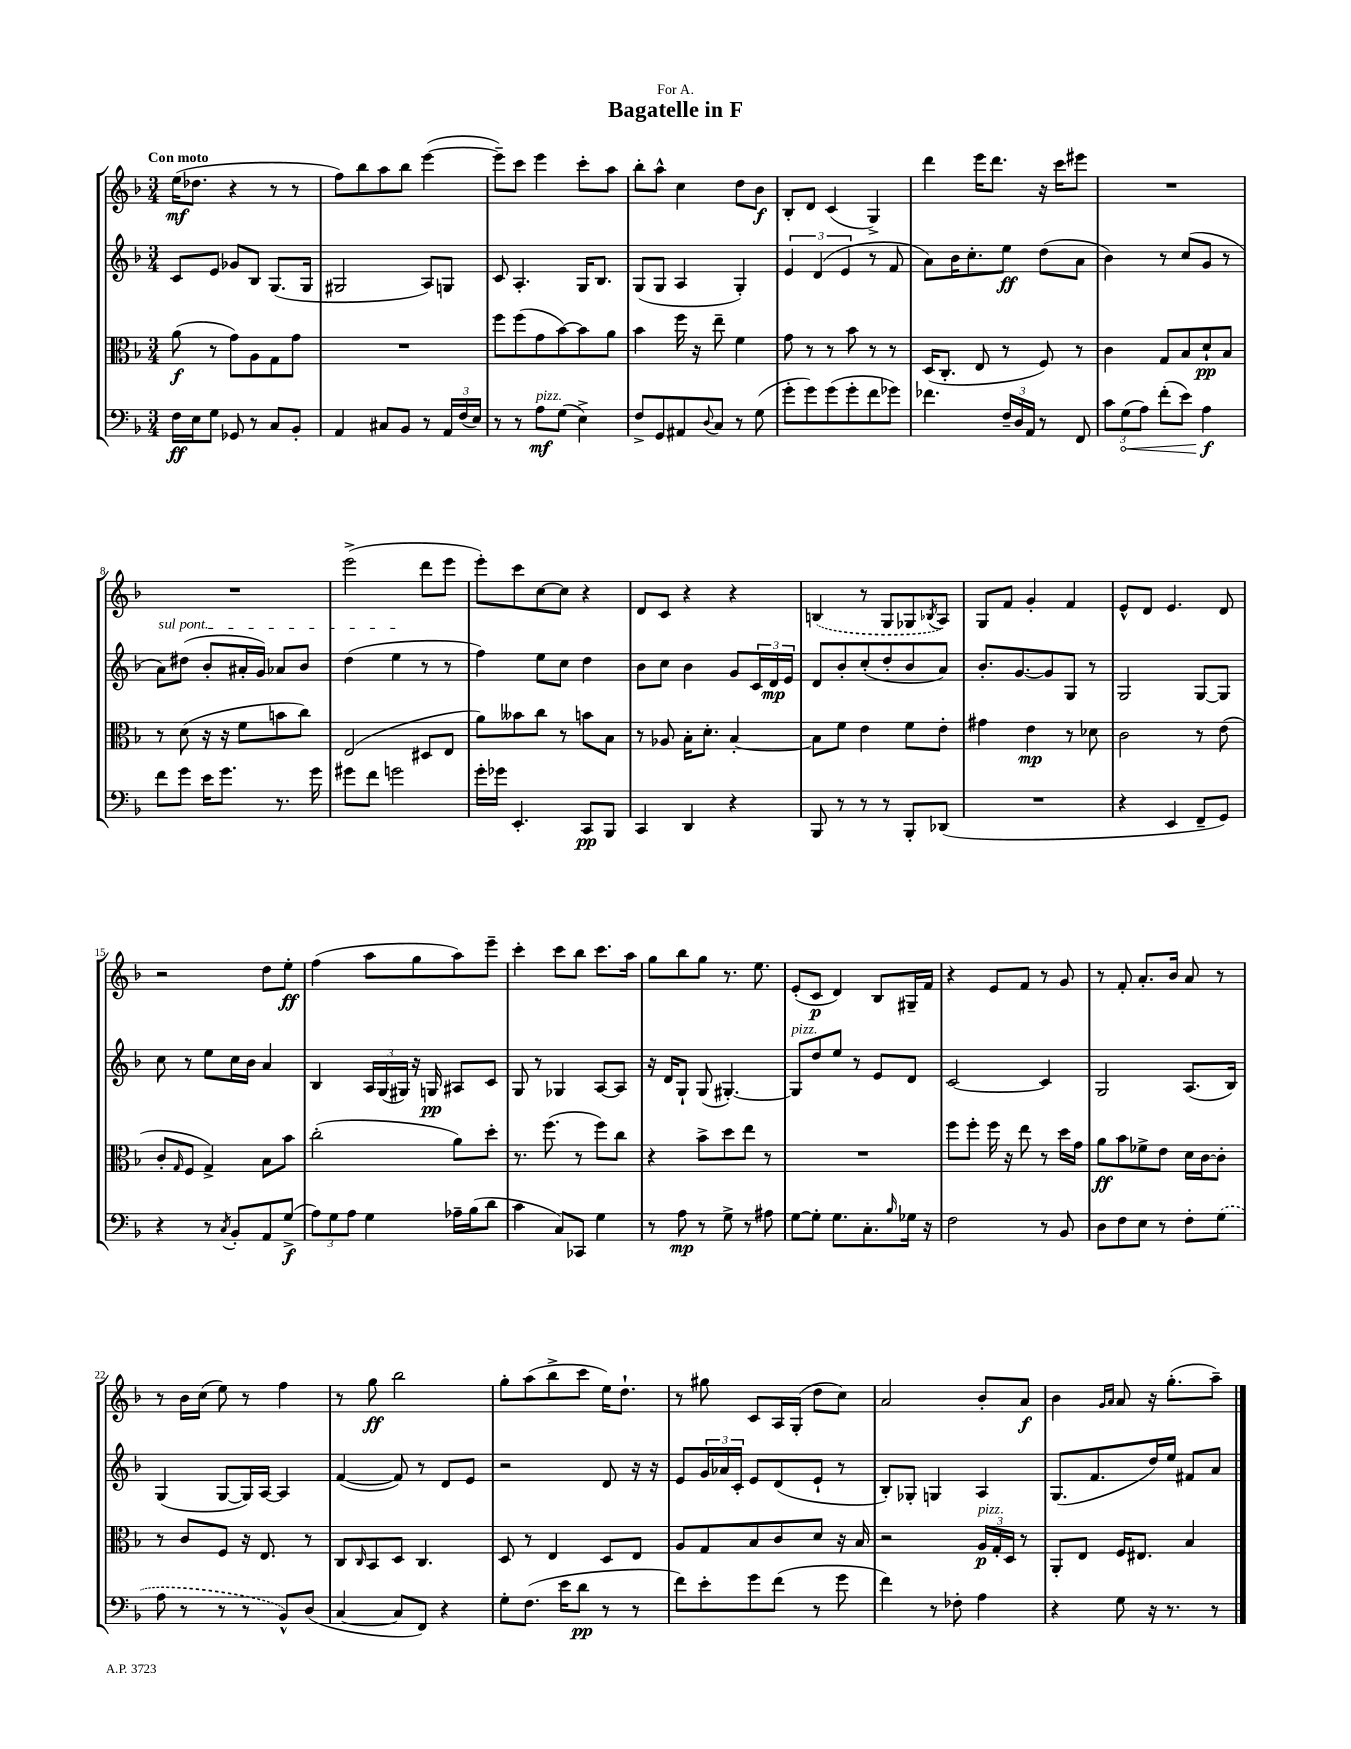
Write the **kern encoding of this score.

**kern	**kern	**kern	**kern
*staff4	*staff3	*staff2	*staff1
*clefF4	*clefC3	*clefG2	*clefG2
*k[b-]	*k[b-]	*k[b-]	*k[b-]
*M3/4	*M3/4	*M3/4	*M3/4
16F\LL	(8a\	8c/L	(16ee\LK
16E\J	.	.	8.dd-\J
8G\J	8r	8e/J	.
8GG-/	8g\L)	8g-/L	4r
8r	8A\	8B-/J	.
8C/L	8G\	(8.G/L	8r
8BB-'/J	8g\J	.	8r
.	.	16G/Jk	.
=	=	=	=
4AA/	2.r	2G#/	8ff\L)
.	.	.	8bb-\
8C#/L	.	.	8aa\
8BB-/J	.	.	8bb-\J
8r	.	8A/L)	([4eee\
24AA/LL	.	8G/J	.
(24F/	.	.	.
24E/JJ)	.	.	.
=	=	=	=
8r	8ff\L	8c/	8eee~\]L)
8r	(8ff\	4.A'/	8ccc\J
8A\L	8g\	.	4eee\
(8G\J	[8b-\)	.	.
4E^\)	8b-\]	16G/LK	8ccc'\L
.	.	8.B-/J	.
.	8a\J	.	8aa\J
=	=	=	=
8F^/L	4b-\	(8G/L	8bb-'\L
8GG/	.	8G/J	8aa^^\J
8AA#/	16ff\	4A/	4cc\
.	16r	.	.
8qqD/	.	.	.
8C/J	8ee~\	.	.
8r	4f\	4G'/)	8dd\L
(8G\	.	.	8b-\J
=	=	=	=
8g'\L	8g\	6e/	8B-'/L
8g\)	8r	.	8d/J
.	.	(6d/	.
(8g\	8r	.	(4c/
.	.	6e/	.
8g'\	8b-\	.	.
8f\	8r	8r	4G^/)
8g-\J)	8r	8f/	.
=	=	=	=
4.f-\	(16D/LK	8a\L)	4ddd\
.	8.C'/J	.	.
.	.	16b-\K	.
.	.	8.cc'\	.
.	8E/	.	16eee\LK
.	.	.	8.ddd\J
24F~/LL	8r	8ee\J	.
24D/	.	.	.
24AA/JJ	.	.	.
8r	8F/)	(8dd\L	16r
.	.	.	16ccc\LK
8FF/	8r	8a\J	8eee#\J
=	=	=	=
12c\L	4c\	4b-\)	2.r
(12G\	.	.	.
12A\J)	.	.	.
(8f'\L	8G/L	8r	.
8e\J)	8B-/	(8cc/L	.
4A\	8d`/	8g/J	.
.	8B-/J	8r	.
=	=	=	=
8f\L	8r	8a\L)	2.r
8g\J	(8d\	(8dd#\J	.
16e\LK	16r	8b-'/L	.
8.g\J	16r	.	.
.	8f\L	16a#'/L	.
.	.	16g/JJ)	.
8.r	8b\	8a-/L	.
.	8cc\J)	8b-/J	.
16g\	.	.	.
=	=	=	=
8g#\L	(2E/	(4dd\	(2eee^\
8f\J	.	.	.
2g\	.	4ee\	.
.	8D#/L	8r	8ddd\L
.	8E/J	8r	8eee\J
=	=	=	=
16g'\LL	8a\L)	4ff\)	8eee'\L)
16g-\JJ	.	.	.
4.EE'/	8b--\	.	8ccc\
.	8cc\J	8ee\L	[8cc\
.	8r	8cc\J	8cc\]J
8CC/L	8b\L	4dd\	4r
8BBB-/J	8B-\J	.	.
=	=	=	=
4CC/	8r	8b-\L	8d/L
.	8A-/	8cc\J	8c/J
4DD/	16B-'\LK	4b-\	4r
.	8.d'\J	.	.
4r	[4B-'/	8g/L	4r
.	.	24c/L	.
.	.	24d/	.
.	.	24e/JJ	.
=	=	=	=
8BBB-/	8B-\]L	8d/L	(4B/
8r	8f\J	8b-'/	.
8r	4e\	(8cc'/	8r
8r	.	8dd'/	8G/L
8BBB-'/L	8f\L	8b-/	8G-/
.	.	.	8qB-/
(8DD-/J	8e'\J	8a/J)	8A/J)
=	=	=	=
2.r	4g#\	8.b-'/L	8G/L
.	.	.	8f/J
.	.	[8.g/	.
.	4e\	.	4g'/
.	.	8g/]	.
.	8r	8G/J	4f/
.	8d-\	8r	.
=	=	=	=
4r	2c\	2G/	8e^^/L
.	.	.	8d/J
4EE/	.	.	4.e/
8FF~/L	8r	[8G/L	.
8GG/J)	(8e\	8G/]J	8d/
=	=	=	=
4r	8c'/L	8cc\	2r
.	16qqG/	.	.
.	8F/J	8r	.
8r	4G^/)	8ee\L	.
8qC/	.	.	.
8BB-'/L	.	16cc\L	.
.	.	16b-\JJ	.
8AA/	8B-\L	4a/	8dd\L
(8G^/J	8b-\J	.	8ee'\J
=	=	=	=
12A\L)	(2cc'\	4B-/	(4ff\
12G\	.	.	.
12A\J	.	.	.
4G\	.	24A/LL	8aa\L
.	.	(24G/	.
.	.	24G#/JJ)	.
.	.	16r	8gg\
.	.	16G/	.
16A-~\LL	8a\L)	8A#/L	8aa\)
(16B-\J	.	.	.
8d\J	8dd'\J	8c/J	8eee~\J
=	=	=	=
4c\	8.r	8G/	4ccc'\
.	.	8r	.
.	(8.ff\	.	.
8C/L)	.	4G-/	8ccc\L
8CC-/J	8r	.	8bb-\J
4G\	8ff\L)	[8A/L	8.ccc\L
.	8cc\J	8A/]J	.
.	.	.	16aa\Jk
=	=	=	=
8r	4r	16r	8gg\L
.	.	16d/LK	.
8A\	.	8G`/J	8bb-\
8r	8b-^\L	(8G/	8gg\J
8G^\	8dd\	[4.G#'/)	8.r
8r	8ee\J	.	.
.	.	.	8.ee\
8A#\	8r	.	.
=	=	=	=
[8G\L	2.r	8G#/]L	(8e'/L
8G'\]J	.	8dd/	8c/J
8.G\L	.	8ee/J	4d/)
.	.	8r	.
8.C'\	.	.	.
.	.	8e/L	8B-/L
16qqB-/	.	.	.
16G-\Jk	.	8d/J	16G#~/L
16r	.	.	16f/JJ
=	=	=	=
2F\	8ff\L	[2c/	4r
.	8ff'\J	.	.
.	16ff\	.	8e/L
.	16r	.	.
.	8ee\	.	8f/J
8r	8r	4c/]	8r
8BB-/	16dd\LL	.	8g/
.	16g\JJ	.	.
=	=	=	=
8D\L	8a\L	2G/	8r
8F\	8b-\	.	8f'/
8E\J	8f-^\	.	8.a'/L
8r	8e\J	.	.
.	.	.	16b-/Jk
8F'\L	16d\LL	(8.A/L	8a/
.	[16c\J	.	.
(8G\J	8c'\]J	.	8r
.	.	16B-/Jk)	.
=	=	=	=
8A\	8r	(4G/	8r
8r	8c/L	.	16b-\LL
.	.	.	(16cc\JJ
8r	8F/J	[8G/L	8ee\)
8r	16r	16G/]L)	8r
.	8.E/	[16A/JJ	.
8BB-^^/L)	.	4A/]	4ff\
(8D/J	8r	.	.
=	=	=	=
[4C/	8C/L	([4f/	8r
.	16qqC/	.	.
.	8BB-/	.	8gg\
8C/]L	8D/J	8f/])	2bb-\
8FF/J)	4.C/	8r	.
4r	.	8d/L	.
.	.	8e/J	.
=	=	=	=
8G'\L	8D/	2r	8gg'\L
(8.F\J	8r	.	(8aa\
.	4E/	.	8bb-^\
16e\LK	.	.	.
8d\J	.	.	8ccc\J
8r	8D/L	8d/	16ee\LK)
.	.	.	8.dd`\J
8r	8E/J	16r	.
.	.	16r	.
=	=	=	=
8f\L)	8A/L	8e/L	8r
8e'\	8G/	24g/L	8gg#\
.	.	24a-/	.
.	.	24c'/JJ	.
8g\	8B-/	8e/L	8c/L
(8f\J	8c/	(8d/	16A/L
.	.	.	(16G'/JJ
8r	8d/J	8e`/J	8dd\L
8g\	16r	8r	8cc\J)
.	16B-/	.	.
=	=	=	=
4f\)	2r	8B-'/L)	2a/
.	.	8G-'/J	.
8r	.	4G/	.
8F-'\	.	.	.
4A\	24A/LL	4A/	8b-'/L
.	24G'/	.	.
.	24D/JJ	.	.
.	8r	.	8a/J
=	=	=	=
4r	8AA'/L	(8.G/L	4b-\
.	8E/J	.	.
.	.	8.f/	.
.	.	.	16qqg/LL
.	.	.	16qqa/JJ
8G\	16F/LK	.	8a/
.	8.E#/J	.	.
16r	.	16dd/L)	16r
8.r	.	16ee/JJ	(8.gg'\L
.	4B-/	8f#/L	.
8r	.	8a/J	8aa~\J)
==	==	==	==
*-	*-	*-	*-
